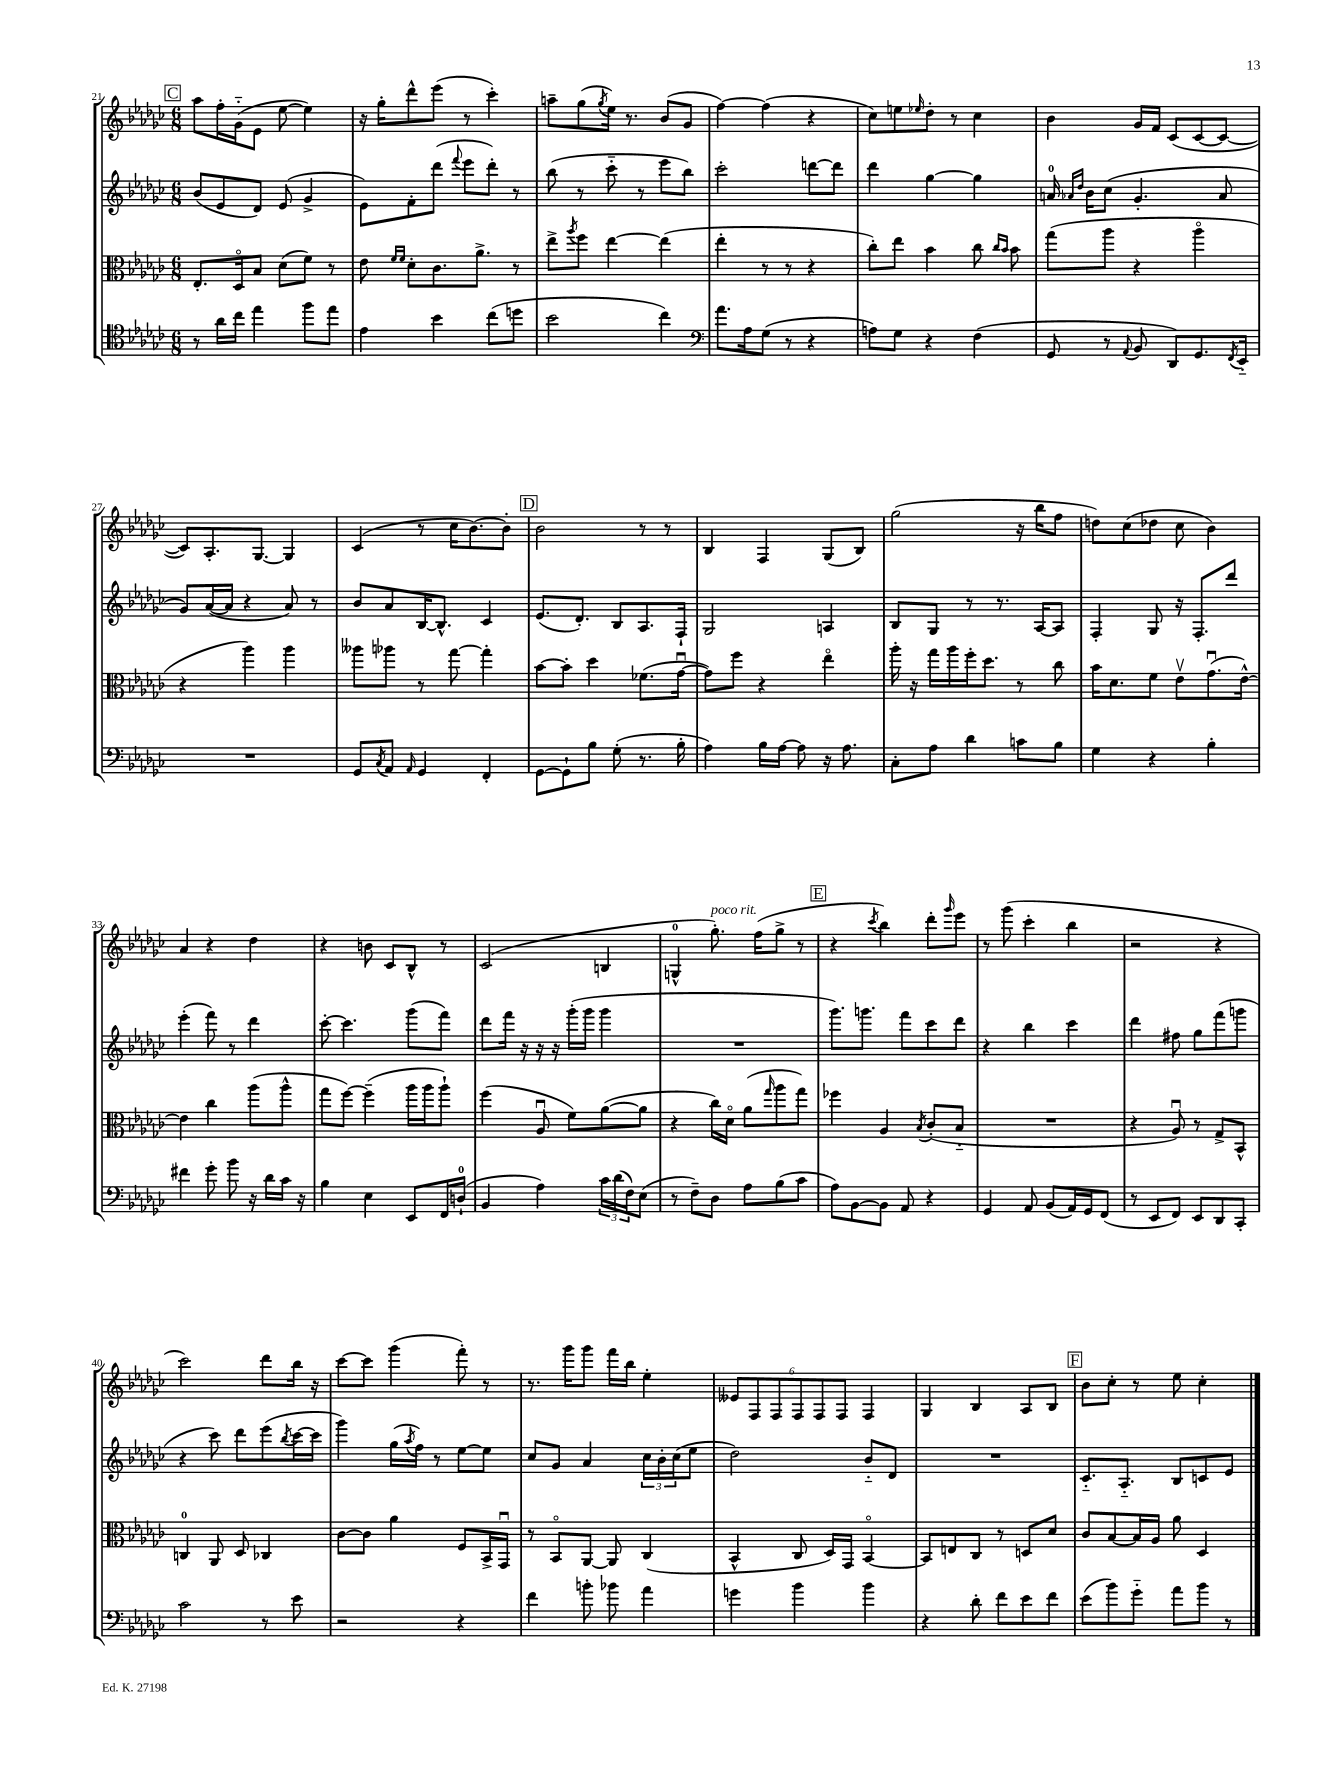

**kern	**kern	**kern	**kern
*staff4	*staff3	*staff2	*staff1
*clefC4	*clefC3	*clefG2	*clefG2
*k[b-e-a-d-g-c-]	*k[b-e-a-d-g-c-]	*k[b-e-a-d-g-c-]	*k[b-e-a-d-g-c-]
*M6/8	*M6/8	*M6/8	*M6/8
8r	8.E-'	(8b-	8aa-
16a-	.	8e-	16ff'
16cc-	16D-o	.	(16g-'~
4ee-	8B-	8d-)	8e-
.	(8d-	(8e-	[8ee-
8ff	8f)	4g-^	4ee-])
8ee-	8r	.	.
=	=	=	=
4e-	8e-	8e-)	16r
.	.	.	16gg-'
.	16qqf	.	.
.	16qqf	.	.
.	8d-'	8f'	8ddd-^^
4b-	8.c-	(8ddd-	(8eee-
.	.	8qqfff	.
.	.	8eee-	8r
.	8.a-^	.	.
(8cc-	.	8ddd-')	4ccc-')
8dd	8r	8r	.
=	=	=	=
2b-	8ee-^	(8bb-	8aa~
.	8qaa-	.	.
.	8ff	8r	(8gg-
.	.	.	8qgg-
.	[4ee-	8ccc-'~	16ee-)
.	.	.	8.r
.	.	8r	.
4cc-)	(4ee-]	8eee-	(8b-
.	.	8bb-)	8g-
=	=	=	=
*clefF4	*	*	*
8.a-	4ee-'	2ccc-'	[4ff)
16A-	.	.	.
(8G-	8r	.	(4ff]
8r	8r	.	.
4r	4r	[8ddd	4r
.	.	8ddd]	.
=	=	=	=
8A)	8cc-')	4ddd-	8cc-)
8G-	8ee-	.	8ee
.	.	.	16qqee-
4r	4b-	[4gg-	8dd-'
.	.	.	8r
(4F	8cc-	4gg-]	4cc-
.	16qqcc-	.	.
.	16qqb-	.	.
.	8b-	.	.
=	=	=	=
8GG-	(8gg-	16a	4b-
.	.	16qqa-	.
.	.	16qqdd-	.
.	.	16b-	.
8r	8aa-	(8cc-	.
8qqAA-	.	.	.
8BB-	4r	4.g-'	16g-
.	.	.	16f
8DD-)	.	.	(8c-
8.GG-	4aa-o	.	[8c-
.	.	8a-	8c-_
8qFF	.	.	.
16EE-'~	.	.	.
=	=	=	=
2.r	4r	8g-)	8c-])
.	.	([16a-	8.A-'
.	.	16a-]	.
.	4aa-)	4r	.
.	.	.	[8.G-
.	4aa-	8a-)	4G-]
.	.	8r	.
=	=	=	=
8GG-	8aa--	8b-	(4c-
8qC-	.	.	.
8AA-	8aa-	8a-	.
16qqAA-	.	.	.
4GG-	8r	[16B-	8r
.	.	8.B-^^]	.
.	[8gg-	.	16cc-
.	.	.	[8.b-)
4FF'	4gg-']	4c-	.
.	.	.	8b-']
=	=	=	=
[8GG-	[8b-	(8.e-	2b-
8GG-`]	8b-']	.	.
.	.	8.d-')	.
8B-	4dd-	.	.
(8G-'	.	8B-	.
8.r	(8.f-	8.A-	8r
.	.	.	8r
16B-'	[16g-u	16F`	.
=	=	=	=
4A-)	8g-])	2G-	4B-
.	8ff	.	.
16B-	4r	.	4F
[16A-	.	.	.
8A-]	.	.	.
16r	4ee-o	4A	(8G-
8.A-	.	.	.
.	.	.	8B-)
=	=	=	=
8C-'	16aa-'	8B-	(2gg-
.	16r	.	.
8A-	16gg-	8G-	.
.	16aa-	.	.
4d-	16ff'	8r	.
.	8.dd-	.	.
.	.	8.r	.
8c	8r	.	16r
.	.	[16A-	16bb-
8B-	8cc-	8A-]	8ff
=	=	=	=
4G-	16b-	4F'	8dd)
.	8.d-	.	.
.	.	.	(8cc-
4r	8f	8G-	8dd-
.	8e-v	16r	8cc-
.	.	8.F'	.
4B-'	(8.g-u	.	4b-)
.	.	8ddd-	.
.	[16e-^^)	.	.
=	=	=	=
4f#	4e-]	(4eee-'	4a-
8g-'	4cc-	8fff)	4r
8b-	.	8r	.
16r	(8aa-	4ddd-	4dd-
16d-	.	.	.
16c-	8aa-^^	.	.
16r	.	.	.
=	=	=	=
4B-	8gg-	[8ccc-'	4r
.	[8ff)	4.ccc-]	.
4E-	(4ff~]	.	8b
.	.	.	8c-
8EE-	16aa-	(8ggg-	8B-^^
.	16aa-	.	.
16FF	8aa-`)	8fff)	8r
(16D`	.	.	.
=	=	=	=
4BB-	(4ff	8ddd-	(2c-
.	.	16fff	.
.	.	16r	.
4A-)	8A-u	16r	.
.	.	16r	.
.	8f)	(16ggg-'	.
.	.	16ggg-	.
24c-	([8a-	4ggg-	4B
(24d-	.	.	.
24F)	.	.	.
(8E-	8a-]	.	.
=	=	=	=
8r	4r	2.r	4G^^
8F~)	.	.	.
8D-	16cc-)	.	8.gg-')
.	16d-o	.	.
8A-	(8a-	.	.
.	.	.	(16ff
.	16qqgg-	.	.
(8B-	8aa-	.	8gg-^
8c-	8gg-)	.	8r
=	=	=	=
8A-)	4ff-	8.ggg-)	4r
[8BB-	.	.	.
.	.	8.ggg	.
.	.	.	8qccc-
8BB-]	4A-	.	4bb-)
8AA-	.	8fff	.
.	8qB-	.	.
4r	(8c-'	8ccc-	8ddd-'
.	.	.	16qqggg-
.	8B-'~	8ddd-	8eee-
=	=	=	=
4GG-	2.r	4r	8r
.	.	.	(8ggg-
8AA-	.	4bb-	4ccc-'
(8BB-	.	.	.
16AA-)	.	4ccc-	4bb-
16GG-	.	.	.
(8FF	.	.	.
=	=	=	=
8r	4r	4ddd-	2r
8EE-	.	.	.
8FF)	8A-u)	8ff#	.
8EE-	8r	8gg-	.
8DD-	8G-^	(8fff	4r
8CC-'	8BB-^^	8ggg	.
=	=	=	=
2c-	4C	4r	2ccc-)
.	8AA-	8ccc-)	.
.	8D-	8ddd-	.
8r	4C-	(8eee-	8ddd-
.	.	8qbb-	.
8e-	.	[16ccc-	16bb-
.	.	16ccc-]	16r
=	=	=	=
2r	[8c-	4ggg-)	[8ccc-
.	8c-]	.	8ccc-]
.	4a-	(16gg-	(4ggg-
.	.	8qaa-	.
.	.	16ff)	.
.	.	8r	.
4r	8F	[8ee-	8fff')
.	16BB-^	8ee-]	8r
.	16GG-u	.	.
=	=	=	=
4f	8r	8cc-	8.r
.	8BB-o	8g-	.
.	.	.	16ggg-
8b'	[8AA-	4a-	8ggg-
8b-	8AA-]	.	16fff
.	.	.	16bb-
4a-	(4C-	24cc-	4ee-'
.	.	24b-'	.
.	.	(24cc-	.
.	.	8ee-	.
=	=	=	=
4g	4BB-^^	2dd-)	12e--
.	.	.	12F
.	.	.	12F
4b-	8C-	.	12F
.	.	.	12F
.	16D-)	.	.
.	.	.	12F
.	16GG-	.	.
4b-	[4BB-o	8b-'~	4F
.	.	8d-	.
=	=	=	=
4r	8BB-]	2.r	4G-
.	8E	.	.
8d-'	8C-	.	4B-
8f	8r	.	.
8e-	8D	.	8A-
8f	8d-	.	8B-
=	=	=	=
(8e-	8c-	8.c-'~	8b-
8b-)	[8B-	.	8cc-'
.	.	8.A-'~	.
8g-'~	16B-]	.	8r
.	16A-	.	.
8a-	8a-	8B-	8ee-
8b-	4D-	8c	4cc-'
8r	.	8e-	.
==	==	==	==
*-	*-	*-	*-
